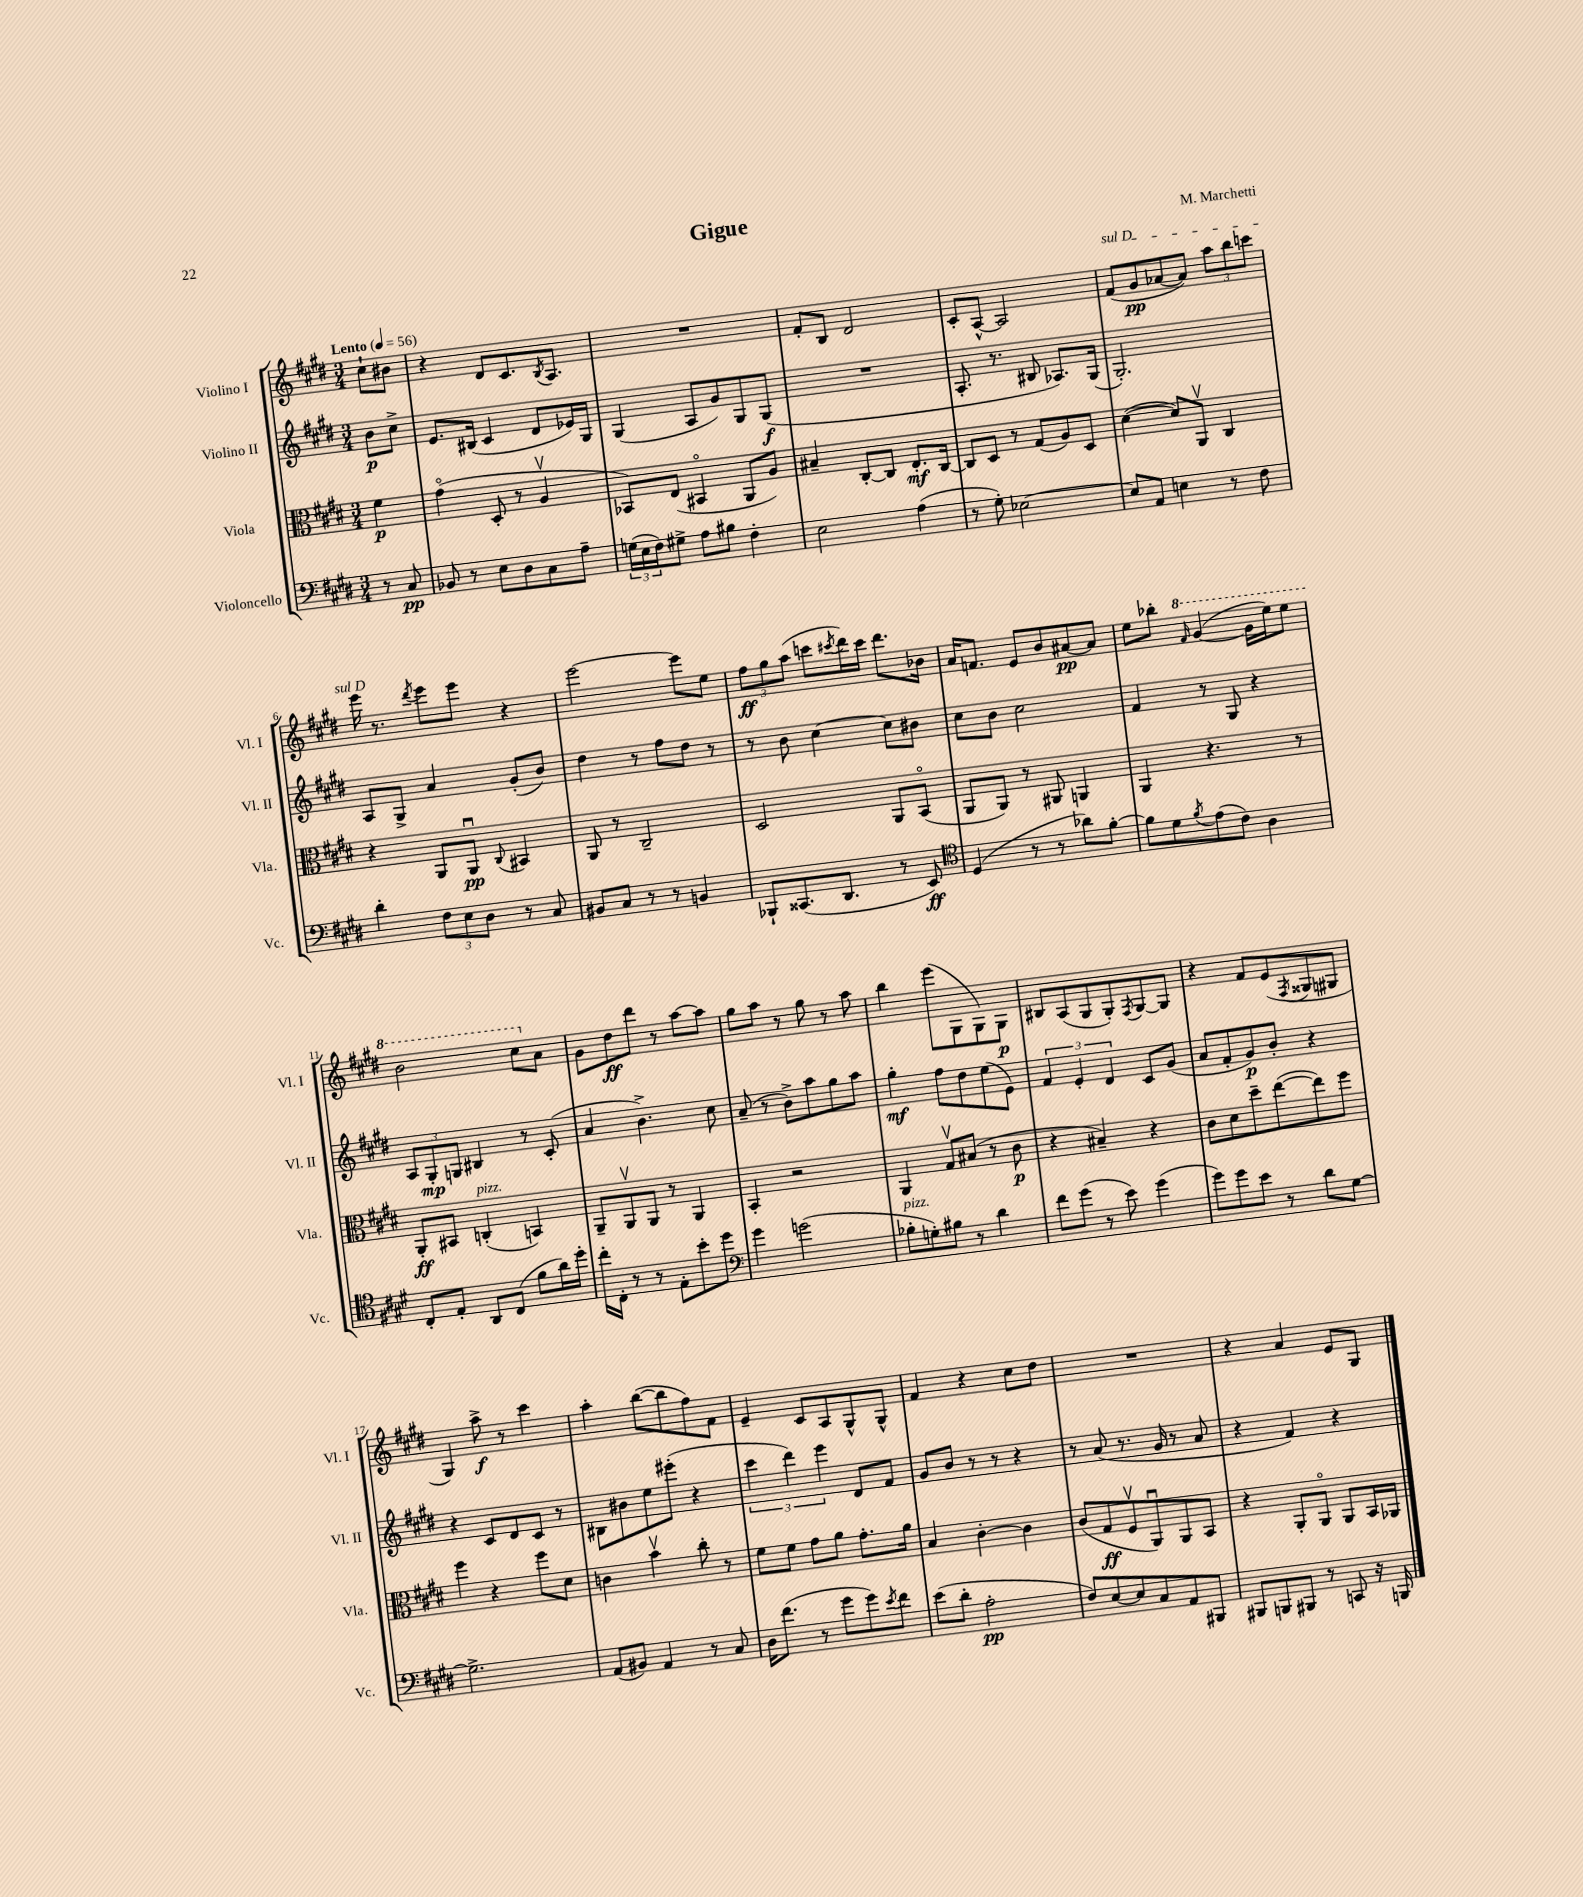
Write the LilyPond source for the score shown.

\header { title = "Gigue" composer = "M. Marchetti" }
<<
\new StaffGroup <<
\new Staff = "s0" \with { instrumentName = "Violino I" shortInstrumentName = "Vl. I" } {
    \clef treble \key e \major \numericTimeSignature \time 3/4 \partial 4 \tempo "Lento" 4 = 56
    cis''8-! bis'8 |
    r4 dis'8 cis'8. \acciaccatura { b8 } a8. |
    R2. |
    fis'8-. b8 dis'2 |
    cis'8-. a8~-^ a2 |
    \once \override TextSpanner.bound-details.left.text = \markup { \italic "sul D" } fis'8\startTextSpan( gis'8\pp aes'8~ aes'8) \tuplet 3/2 { a''8 b''8 c'''8 } |
    e'''16\stopTextSpan r8. \acciaccatura { dis'''8 } e'''8 e'''8 r4 |
    e'''2~ e'''8 e''8 |
    \tuplet 3/2 { fis''8\ff gis''8 a''8( } c'''8 \acciaccatura { cis'''8 } dis'''16) cis'''16 dis'''8. bes'16 |
    a'16 f'8. e'8 b'8 ais'8~\pp ais'8 |
    e''8 bes''8-. \ottava #1 \grace { fis''16 } gis''4~( gis''16 e'''16) e'''8 |
    b''2 cis'''8 \ottava #0 a'8 |
    gis'8 dis''8\ff dis'''8 r8 a''8~ a''8 |
    gis''8 a''8 r8 gis''8 r8 a''8 |
    b''4 e'''8( gis8 gis8) gis8\p |
    bis8 a8( gis8 gis8-.) \acciaccatura { fis8 } gis8~ gis8 |
    r4 fis'8 e'8( \acciaccatura { fis8 } gisis8 gis8 |
    gis4) a''8->\f r8 cis'''4 |
    a''4-. b''8~( b''8 fis''8) fis'8 |
    e'4-- cis'8 a8 gis8-^ gis8-^ |
    fis'4 r4 cis''8 dis''8 |
    R2. |
    r4 a'4 e'8 gis8 \bar "|." |
}
\new Staff = "s1" \with { instrumentName = "Violino II" shortInstrumentName = "Vl. II" } {
    \clef treble \key e \major \numericTimeSignature \time 3/4 \partial 4
    b'8\p cis''8-> |
    e'8. bis16( cis'4 dis'8 ees'16) gis16 |
    gis4( a8 gis'8) gis8 gis8\f( |
    R2. |
    a8.-. r8. bis8 aes8.) gis16( |
    gis2.-.) |
    a8 gis8-> a'4 gis'8-.( b'8) |
    dis''4 r8 fis''8 dis''8 r8 |
    r8 b'8 cis''4~ cis''8 bis'8 |
    cis''8 b'8 cis''2 |
    fis'4 r8 gis8 r4 |
    \tuplet 3/2 { a8 gis8-.\mp g8 } bis4 r8 cis'8-.( |
    a'4 b'4.->) cis''8 |
    a'8--( r8 b'8->) a''8 gis''8 a''8 |
    gis''4-.\mf fis''8 dis''8 e''8( e'8) |
    \tuplet 3/2 { fis'4 e'4-. dis'4 } cis'8 gis'8( |
    a'8 fis'8-. gis'8\p) b'8-. r4 |
    r4 cis'8 dis'8 cis'8 r8 |
    bis8 bis'8 e''8 eis'''8-.( r4 |
    \tuplet 3/2 { cis'''4 dis'''4) e'''4 } dis'8 fis'8 |
    gis'8 b'8 r8 r8 r4 |
    r8 a'8( r8. gis'16 r8 a'8 |
    r4 fis'4) r4 \bar "|." |
}
\new Staff = "s2" \with { instrumentName = "Viola" shortInstrumentName = "Vla." } {
    \clef alto \key e \major \numericTimeSignature \time 3/4 \partial 4
    fis'4\p |
    gis'4\flageolet( dis8-. r8 a4\upbow |
    bes,8) e8( bis,4\flageolet a,8 a8) |
    bis4-- cis8~-. cis8 e8.-.\mf cis16~ |
    cis8 dis8 r8 gis8( a8) dis8 |
    dis'4~( dis'8) a,8\upbow cis4 |
    r4 a,8 a,8\downbow\pp \appoggiatura { cis8 } bis,4 |
    a,8 r8 cis2-- |
    dis2 a,8 b,8\flageolet( |
    a,8 a,8) r8 ais,8 a,4 |
    a,4 r4. r8 |
    a,8-.\ff bis,8 c4-.^\markup { \italic "pizz." }( b,4) |
    a,8-- a,8\upbow a,8 r8 a,4 |
    b,4-. r2 |
    a,4 gis8\upbow bis8( r8 cis'8\p |
    r4 bis4--) r4 |
    cis'8 dis'8 dis''8-- e''8~( e''8) fis''8 |
    fis''4 r4 fis''8 dis'8 |
    c'4 b'4\upbow cis''8-. r8 |
    fis'8 fis'8 gis'8 a'8 gis'8.-. a'16 |
    b4 cis'4~-. cis'4 |
    cis'8( gis8\ff fis8\upbow a,8\downbow) a,8 b,8 |
    r4 a,8-. a,8\flageolet a,8 b,16 aes,16 \bar "|." |
}
\new Staff = "s3" \with { instrumentName = "Violoncello" shortInstrumentName = "Vc." } {
    \clef bass \key e \major \numericTimeSignature \time 3/4 \partial 4
    r8 cis8\pp |
    bes,8 r8 e8 dis8 cis8 a8-- |
    \tuplet 3/2 { g16( e16 fis16) } gis8-> a8 bis8 fis4-. |
    e2 a4( |
    r8 gis8-.) ees2~ |
    ees8 a,8 e4 r8 fis8 |
    dis'4-. \tuplet 3/2 { fis8 e8 dis8 } r8 cis8 |
    bis,8 cis8 r8 r8 b,4 |
    bes,,8-! cisis,8.( dis,8. r8 e,8\ff) |
    \clef tenor dis4( r8 r8 aes'8) fis'8~-. |
    fis'8 dis'8 \acciaccatura { fis'8 } e'8( cis'8) a4 |
    cis8-. e8-. a,8 cis8( fis'8 a'16) dis''16-. |
    cis''16-. cis16-. r8 r8 e8-. b'8-. dis''8 |
    \clef bass gis'4 g'2( |
    bes8-.^\markup { \italic "pizz." } g8-.) bis8 r8 dis'4 |
    fis'8 gis'8( r8 e'8) gis'4( |
    gis'8) gis'8 e'8 r8 dis'8 gis8~ |
    gis2.-> |
    a,8( bis,8) a,4 r8 cis8 |
    dis16 fis'8.( r8 gis'8 gis'8) \acciaccatura { e'8 } fis'8 |
    e'8( dis'8-. a2-.\pp |
    fis8) e8~ e8 cis8 a,8 bis,,8 |
    bis,,8 b,,8 bis,,8 r8 c,8 r16 b,,16 \bar "|." |
}
>>
>>
